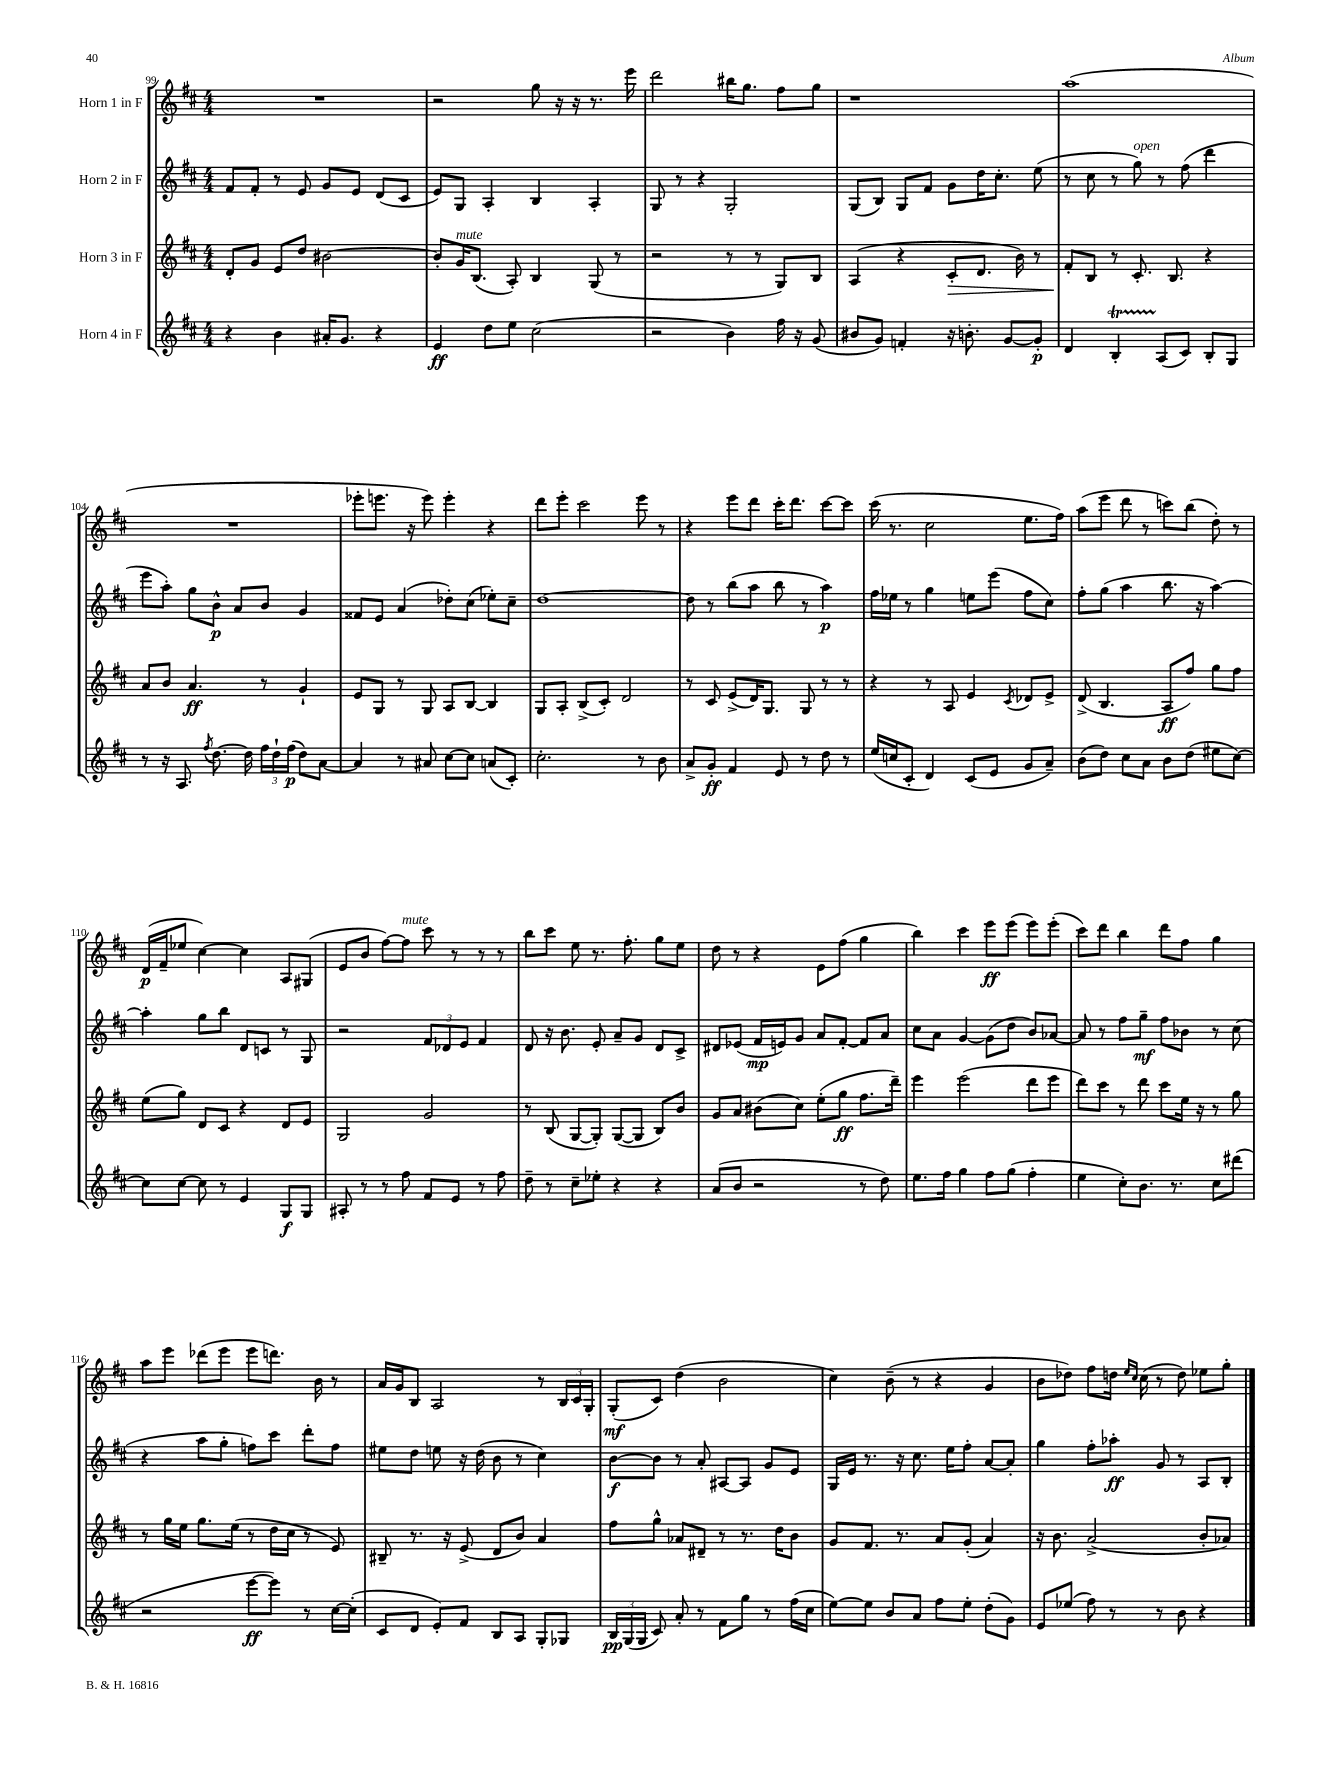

**kern	**dynam	**kern	**dynam	**kern	**dynam	**kern	**dynam
*part4	*part4	*part3	*part3	*part2	*part2	*part1	*part1
*staff4	*staff4	*staff3	*staff3	*staff2	*staff2	*staff1	*staff1
*I"Horn 4 in F	*	*I"Horn 3 in F	*	*I"Horn 2 in F	*	*I"Horn 1 in F	*
*clefG2	*	*clefG2	*	*clefG2	*	*clefG2	*
*k[f#c#]	*	*k[f#c#]	*	*k[f#c#]	*	*k[f#c#]	*
*M4/4	*	*M4/4	*	*M4/4	*	*M4/4	*
=99	=99	=99	=99	=99	=99	=99	=99
4r	.	8d'/L	.	8f#/L	.	1r	.
.	.	8g/J	.	8f#'/J	.	.	.
4b\	.	8e/L	.	8r	.	.	.
.	.	8dd/J	.	8e/	.	.	.
16a#X'/KL	.	[2b#X\	.	8g/L	.	.	.
8.g/J	.	.	.	.	.	.	.
.	.	.	.	8e/J	.	.	.
4r	.	.	.	(8d/L	.	.	.
.	.	.	.	8c#/J	.	.	.
=100	=100	=100	=100	=100	=100	=100	=100
4e/	ff	8b#'/L]	.	8e/L)	.	2r	.
!	!	!LO:TX:a:i:t=mute	!	!	!	!	!
.	.	16g/K	.	8G/J	.	.	.
.	.	(8.B/J	.	.	.	.	.
8dd\L	.	.	.	4A'/	.	.	.
8ee\J	.	8A'/)	.	.	.	.	.
(2cc#\	.	4B/	.	4B/	.	8gg\	.
.	.	.	.	.	.	16r	.
.	.	.	.	.	.	16r	.
.	.	(8G/	.	4A'/	.	8.r	.
.	.	8r	.	.	.	.	.
.	.	.	.	.	.	16eee\	.
=101	=101	=101	=101	=101	=101	=101	=101
2r	.	2r	.	8G/	.	2ddd\	.
.	.	.	.	8r	.	.	.
.	.	.	.	4r	.	.	.
4b\)	.	8r	.	2G'/	.	16bb#X\KL	.
.	.	.	.	.	.	8.gg\J	.
.	.	8r	.	.	.	.	.
16ff#\	.	8G/L)	.	.	.	8ff#\L	.
16r	.	.	.	.	.	.	.
(8g/	.	8B/J	.	.	.	8gg\J	.
=102	=102	=102	=102	=102	=102	=102	=102
8b#X/L	.	(4A/	.	(8G/L	.	1r	.
8g/J)	.	.	.	8B/J)	.	.	.
4fn'/	.	4r	.	8G/L	.	.	.
.	.	.	.	8f#/J	.	.	.
!	!	!	!LO:HP:b	!	!	!	!
16r	.	8c#'/L	>	8g\L	.	.	.
8.bn'\	.	.	.	.	.	.	.
.	.	8.d/J	.	16dd\K	.	.	.
.	.	.	.	8.cc#'\J	.	.	.
[8g/L	.	.	.	.	.	.	.
.	.	16b\)	.	.	.	.	.
8g'/J]	p	8r	.	(8ee\	.	.	.
=103	=103	=103	=103	=103	=103	=103	=103
4d/	.	8f#'/L	.	8r	.	(1aa	.
.	.	8B/J	]	8cc#\	.	.	.
4BT'/	.	8r	.	8r	.	.	.
!	!	!	!	!LO:TX:a:i:t=open	!	!	!
.	.	8.c#'/	.	8gg\)	.	.	.
(8A/L	.	.	.	8r	.	.	.
.	.	8.B/	.	.	.	.	.
8c#/J)	.	.	.	(8ff#\	.	.	.
8B'/L	.	4r	.	4ddd\	.	.	.
8G/J	.	.	.	.	.	.	.
!!LO:LB:g=z
=104	=104	=104	=104	=104	=104	=104	=104
8r	.	8a/L	.	8eee\L	.	1r	.
16r	.	8b/J	.	8aa'\J)	.	.	.
8.A/	.	.	.	.	.	.	.
.	.	4.a/	ff	8gg\L	.	.	.
8qff#/	.	.	.	.	.	.	.
[8.dd\	.	.	.	8b^^\J	p	.	.
.	.	.	.	8a/L	.	.	.
16dd\]	.	.	.	.	.	.	.
24ff#\LL	.	8r	.	8b/J	.	.	.
24dd`\	.	.	.	.	.	.	.
(24ff#\JJ	p	.	.	.	.	.	.
8dd\L)	.	4g`/	.	4g/	.	.	.
[8a\J	.	.	.	.	.	.	.
=105	=105	=105	=105	=105	=105	=105	=105
4a/]	.	8e/L	.	8f##X/L	.	8eee-X'\L	.
.	.	8G/J	.	8e/J	.	8.eeen\J	.
8r	.	8r	.	(4a/	.	.	.
.	.	.	.	.	.	16r	.
8a#X/	.	8G/	.	.	.	8eee\)	.
[8cc#\L	.	8A/L	.	8dd-X'\L)	.	4eee'\	.
8cc#\J]	.	[8B/J	.	(8cc#\J	.	.	.
(8an/L	.	4B/]	.	8ee-X'\L)	.	4r	.
8c#'/J)	.	.	.	8cc#~\J	.	.	.
=106	=106	=106	=106	=106	=106	=106	=106
2.cc#'\	.	8G/L	.	[1dd	.	8ddd\L	.
.	.	8A'/J	.	.	.	8eee'\J	.
.	.	(8B^/L	.	.	.	2ccc#\	.
.	.	8c#'/J)	.	.	.	.	.
.	.	2d/	.	.	.	.	.
8r	.	.	.	.	.	8eee\	.
8b\	.	.	.	.	.	8r	.
=107	=107	=107	=107	=107	=107	=107	=107
8a^/L	.	8r	.	8dd\]	.	4r	.
8g'/J	ff	8c#/	.	8r	.	.	.
4f#/	.	(8e^/L	.	(8bb\L	.	8eee\L	.
.	.	16d/K)	.	8aa\J	.	8ddd\J	.
.	.	8.G/J	.	.	.	.	.
8e/	.	.	.	8bb\	.	16ccc#'\KL	.
.	.	.	.	.	.	8.ddd\J	.
8r	.	8G/	.	8r	.	.	.
8dd\	.	8r	.	4aa\)	p	[8ccc#\L	.
8r	.	8r	.	.	.	8ccc#\J]	.
=108	=108	=108	=108	=108	=108	=108	=108
(16ee/LL	.	4r	.	16ff#\LL	.	(16ccc#\	.
16ccn/J	.	.	.	16ee-X\JJ	.	8.r	.
8c#'/J	.	.	.	8r	.	.	.
4d/)	.	8r	.	4gg\	.	2cc#\	.
.	.	8A/	.	.	.	.	.
(8c#/L	.	4e/	.	8een\L	.	.	.
8e/J	.	.	.	(8eee\J	.	.	.
.	.	8qc#/	.	.	.	.	.
8g/L	.	8d-X/L	.	8ff#\L	.	8.ee\L	.
8a~/J)	.	8e^/J	.	8cc#\J)	.	.	.
.	.	.	.	.	.	16ff#\Jk)	.
=109	=109	=109	=109	=109	=109	=109	=109
(8b\L	.	(8d^/	.	8ff#'\L	.	(8aa\L	.
8dd\J)	.	4.B/	.	(8gg\J	.	8eee\J	.
8cc#\L	.	.	.	4aa\	.	8ddd\	.
8a\J	.	.	.	.	.	8r	.
8b\L	.	8A/L	ff	8.bb\	.	8cccn\L)	.
(8dd\J	.	8ff#/J)	.	.	.	(8bb\J	.
.	.	.	.	16r	.	.	.
8ee#X\L	.	8gg\L	.	[4aa\)	.	8dd'\)	.
[8cc#\J)	.	8ff#\J	.	.	.	8r	.
!!LO:LB:g=z
=110	=110	=110	=110	=110	=110	=110	=110
8cc#\L]	.	(8ee\L	.	4aa'\]	.	(16d/LL	p
.	.	.	.	.	.	16f#~/J	.
[8cc#\J	.	8gg\J)	.	.	.	8ee-X/J	.
8cc#\]	.	8d/L	.	8gg\L	.	[4cc#\)	.
8r	.	8c#/J	.	8bb\J	.	.	.
4e/	.	4r	.	8d/L	.	4cc#\]	.
.	.	.	.	8cn/J	.	.	.
8G/L	f	8d/L	.	8r	.	8A/L	.
8G/J	.	8e/J	.	8G/	.	(8G#X/J	.
=111	=111	=111	=111	=111	=111	=111	=111
8A#X'/	.	2G/	.	2r	.	8e/L	.
8r	.	.	.	.	.	8b/J	.
8r	.	.	.	.	.	[8ff#\L)	.
!	!	!	!	!	!	!LO:TX:a:i:t=mute	!
8ff#\	.	.	.	.	.	8ff#\J]	.
8f#/L	.	2g/	.	12f#/L	.	8ccc#\	.
.	.	.	.	12d-X/	.	.	.
8e/J	.	.	.	.	.	8r	.
.	.	.	.	12e/J	.	.	.
8r	.	.	.	4f#/	.	8r	.
8ff#\	.	.	.	.	.	8r	.
=112	=112	=112	=112	=112	=112	=112	=112
8dd~\	.	8r	.	8d/	.	8bb\L	.
8r	.	(8B/	.	16r	.	8ccc#\J	.
.	.	.	.	8.b\	.	.	.
8cc#~\L	.	[8G/L	.	.	.	8ee\	.
8ee-X'\J	.	8G'/J])	.	8e'/	.	8.r	.
4r	.	([8G/L	.	8a~/L	.	.	.
.	.	.	.	.	.	8.ff#'\	.
.	.	8G/J]	.	8g/J	.	.	.
4r	.	8B/L)	.	8d/L	.	8gg\L	.
.	.	8b/J	.	8c#^/J	.	8ee\J	.
=113	=113	=113	=113	=113	=113	=113	=113
(8a/L	.	8g/L	.	8d#X/L	.	8dd\	.
8b/J	.	8a/J	.	(8e-X/J	.	8r	.
2r	.	(8b#X\L	.	16f#/LL	mp	4r	.
.	.	.	.	16en/J)	.	.	.
.	.	8cc#\J)	.	8g/J	.	.	.
.	.	(8ee'\L	.	8a/L	.	8e\L	.
.	.	8gg\J	ff	[8f#'/J	.	(8ff#\J	.
8r	.	8.ff#\L	.	8f#/L]	.	4gg\	.
8dd\)	.	.	.	8a/J	.	.	.
.	.	16ddd~\Jk)	.	.	.	.	.
=114	=114	=114	=114	=114	=114	=114	=114
8.ee\L	.	4eee\	.	8cc#\L	.	4bb\)	.
.	.	.	.	8a\J	.	.	.
16ff#\Jk	.	.	.	.	.	.	.
4gg\	.	(2eee\	.	[4g/	.	4ccc#\	.
8ff#\L	.	.	.	(8g\L]	.	8eee\L	ff
(8gg\J	.	.	.	8dd\J	.	(8eee\J	.
4ff#'\	.	8ddd\L	.	8b/L)	.	8eee\L)	.
.	.	8eee\J	.	[8a-X/J	.	(8eee'\J	.
=115	=115	=115	=115	=115	=115	=115	=115
4ee\	.	8ddd\L)	.	8a-/]	.	8ccc#\L)	.
.	.	8ccc#\J	.	8r	.	8ddd\J	.
8cc#'\L)	.	8r	.	8ff#\L	.	4bb\	.
8.b\J	.	8ddd\	.	8gg~\J	mf	.	.
.	.	8ccc#\L	.	8ff#\L	.	8ddd\L	.
8.r	.	.	.	.	.	.	.
.	.	16ee\Jk	.	8b-X\J	.	8ff#\J	.
.	.	16r	.	.	.	.	.
8cc#\L	.	8r	.	8r	.	4gg\	.
(8ddd#X\J	.	8gg\	.	(8cc#\	.	.	.
!!LO:LB:g=z
=116	=116	=116	=116	=116	=116	=116	=116
2r	.	8r	.	4r	.	8aa\L	.
.	.	16gg\LL	.	.	.	8eee\J	.
.	.	16ee\JJ	.	.	.	.	.
.	.	8.gg\L	.	8aa\L	.	(8ddd-X\L	.
.	.	.	.	8gg'\J	.	8eee\J	.
.	.	(16ee\Jk	.	.	.	.	.
[8eee\L	ff	8r	.	8ffn\L)	.	8eee\L	.
8eee\J])	.	16dd\LL	.	8ccc#\J	.	8.dddn\J)	.
.	.	16cc#\JJ	.	.	.	.	.
8r	.	8r	.	8ddd'\L	.	.	.
.	.	.	.	.	.	16b\	.
[16cc#\LL	.	8e/)	.	8ff\J	.	8r	.
(16cc#'\JJ]	.	.	.	.	.	.	.
=117	=117	=117	=117	=117	=117	=117	=117
8c#/L	.	8B#X~/	.	8ee#X\L	.	16a/LL	.
.	.	.	.	.	.	16g/J	.
8d/J	.	8.r	.	8dd\J	.	8B/J	.
8e'/L)	.	.	.	8een\	.	2A/	.
.	.	16r	.	.	.	.	.
8f#/J	.	(8e^/	.	16r	.	.	.
.	.	.	.	(16dd\	.	.	.
8B/L	.	8d/L	.	8b\	.	.	.
8A/J	.	8b/J)	.	8r	.	.	.
8G'/L	.	4a/	.	4cc#\)	.	8r	.
8G-X/J	.	.	.	.	.	24B/LL	.
.	.	.	.	.	.	24c#/	.
.	.	.	.	.	.	24G'/JJ	.
=118	=118	=118	=118	=118	=118	=118	=118
24B/LL	pp	8ff#\L	.	[8b\L	f	(8G'/L	mf
(24G/	.	.	.	.	.	.	.
24G/JJ	.	.	.	.	.	.	.
8c#/)	.	8gg^^\J	.	8b\J]	.	8c#/J)	.
8a'/	.	8a-X/L	.	8r	.	(4dd\	.
8r	.	8d#X~/J	.	8a'/	.	.	.
8f#\L	.	8r	.	[8A#X/L	.	2b\	.
8gg\J	.	8.r	.	8A#/J]	.	.	.
8r	.	.	.	8g/L	.	.	.
.	.	16dd\KL	.	.	.	.	.
(16ff#\LL	.	8b\J	.	8e/J	.	.	.
16cc#\JJ	.	.	.	.	.	.	.
=119	=119	=119	=119	=119	=119	=119	=119
[8ee\L)	.	8g/L	.	16G/LL	.	4cc#\)	.
.	.	.	.	16e/JJ	.	.	.
8ee\J]	.	8.f#/J	.	8.r	.	.	.
8b/L	.	.	.	.	.	(8b~\	.
.	.	8.r	.	16r	.	.	.
8a/J	.	.	.	8.cc#\	.	8r	.
8ff#\L	.	8a/L	.	.	.	4r	.
.	.	.	.	16ee\KL	.	.	.
8ee'\J	.	(8g'/J	.	8ff#'\J	.	.	.
(8dd'\L	.	4a/)	.	[8a/L	.	4g/	.
8g\J)	.	.	.	8a'/J]	.	.	.
=120	=120	=120	=120	=120	=120	=120	=120
8e/L	.	16r	.	4gg\	.	8b\L	.
.	.	8.b\	.	.	.	.	.
(8ee-X/J	.	.	.	.	.	8dd-X\J)	.
8ff#\)	.	(2a^/	.	8ff#'\L	.	8ff#\L	.
8r	.	.	.	8aa-X'\J	ff	16ddn\Jk	.
.	.	.	.	.	.	16qqee/LL	.
.	.	.	.	.	.	16qqcc#/JJ	.
.	.	.	.	.	.	(16cc#\	.
8r	.	.	.	8g/	.	8r	.
8b\	.	.	.	8r	.	8dd\)	.
4r	.	8b'/L	.	8A/L	.	8ee-X\L	.
.	.	8a-X/J)	.	8B'/J	.	8gg'\J	.
==	==	==	==	==	==	==	==
*-	*-	*-	*-	*-	*-	*-	*-
